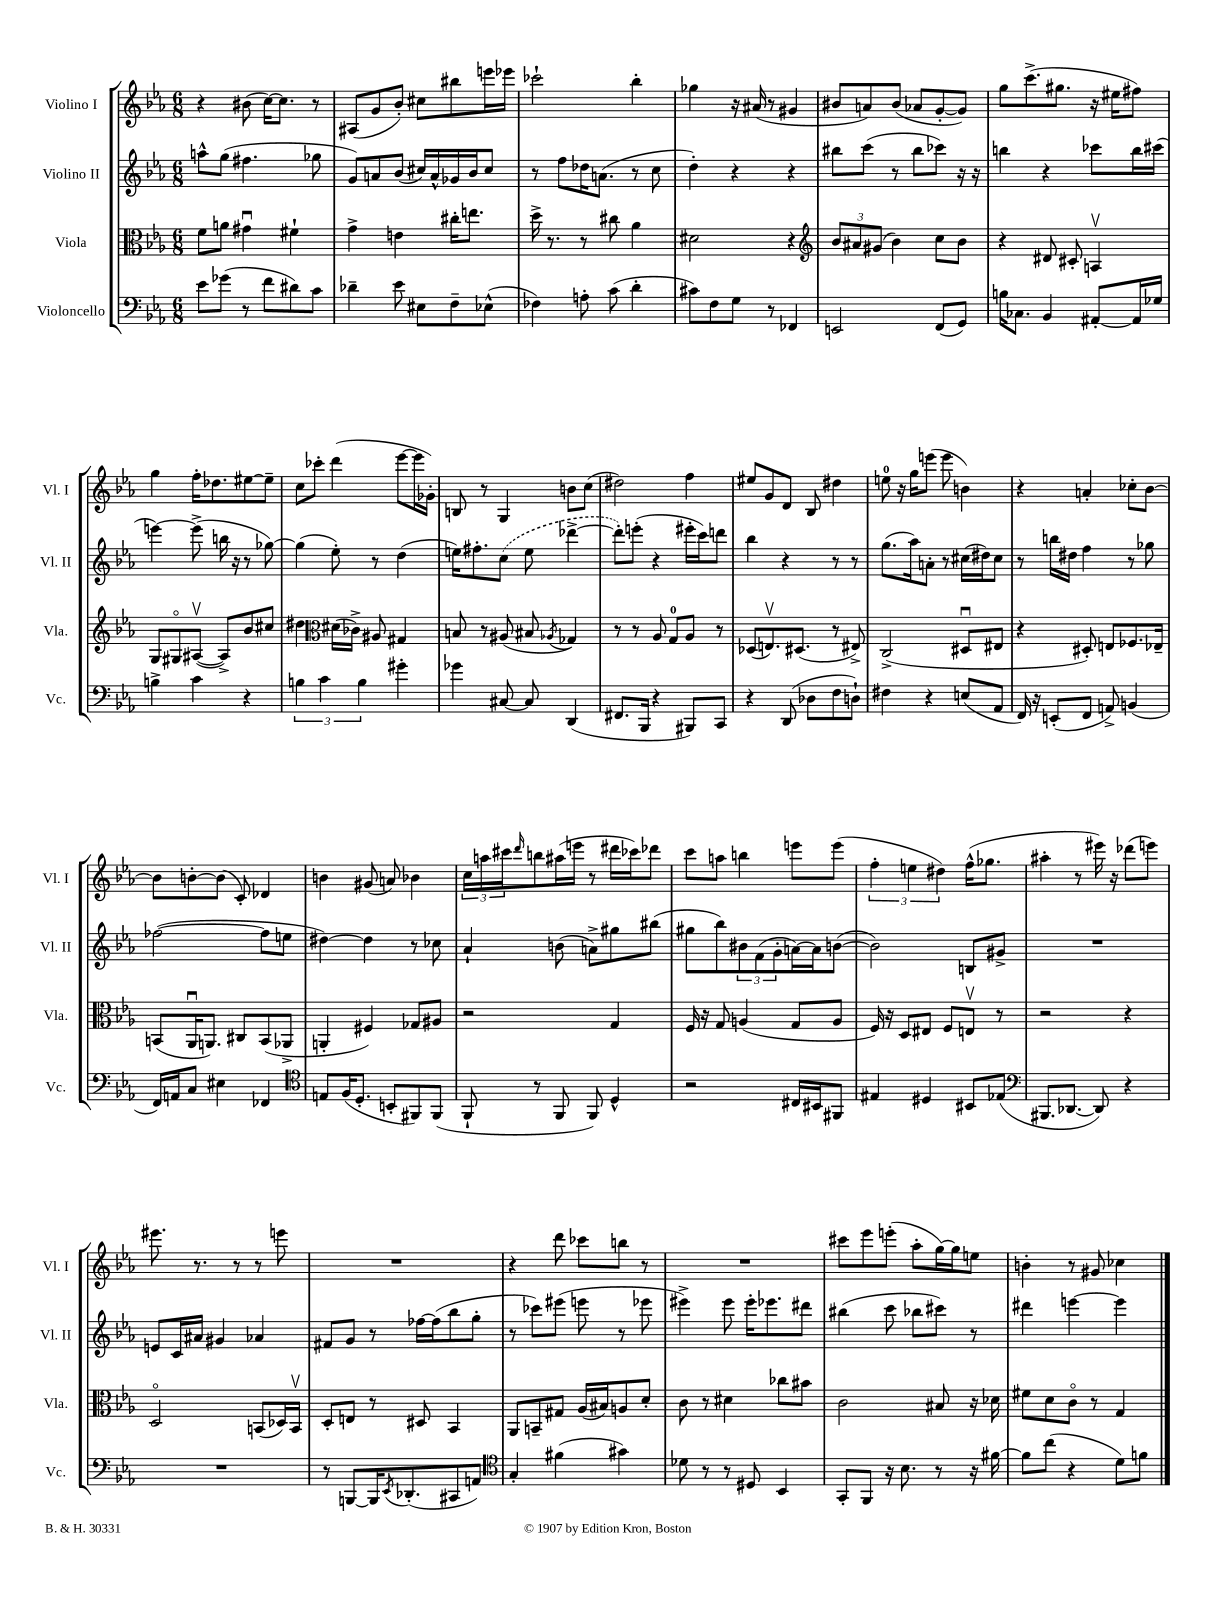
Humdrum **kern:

**kern	**kern	**kern	**kern
*staff4	*staff3	*staff2	*staff1
*clefF4	*clefC3	*clefG2	*clefG2
*k[b-e-a-]	*k[b-e-a-]	*k[b-e-a-]	*k[b-e-a-]
*M6/8	*M6/8	*M6/8	*M6/8
8e-	8f	8aa^^	4r
(8g-	8a	(8gg	.
8r	4g#u	4.ff#	(8b#
8f	.	.	[16cc)
.	.	.	8.cc]
8d#)	4f#`	.	.
8c	.	8gg-	8r
=	=	=	=
4d-~	4g^	8g)	(8A#
.	.	8a	8g
8e-	4e	(8b-	8b-')
8E#	.	16cc#)	8cc#
.	.	16a^^	.
8F~	16cc#'	16g-	8bb#
.	8.ee	16b-	.
(8E-^^	.	8cc#	16eee
.	.	.	16eee-
=	=	=	=
4F-)	16dd^	8r	2ccc-`
.	8.r	.	.
.	.	8ff	.
8A'	8r	16dd-	.
.	.	(8.a	.
(8c	8cc#	.	.
4d'	4a-	8r	4bb-'
.	.	8cc	.
=	=	=	=
8c#)	2d#	4dd')	4gg-
8F	.	.	.
8G	.	4r	16r
.	.	.	(16a#
8r	.	.	8r
4FF-	4r	4r	4g#
=	=	=	=
*	*clefG2	*	*
2EE	12b-	8bb#	8b#
.	12a#	.	.
.	.	(8ccc	8a)
.	(12g#	.	.
.	4b-)	8r	(8b#
.	.	8bb#	8a-
(8FF	8cc	8ccc-)	[8g'
8GG)	8b-	16r	8g])
.	.	16r	.
=	=	=	=
16B	4r	4bb	8gg
8.C-	.	.	.
.	.	.	(8.ccc^
4BB-	8d#	4r	.
.	.	.	8.gg#
.	8c#'	.	.
[8AA#'	4Av	8ccc-	16r
.	.	.	16ee#
16AA#]	.	16bb	8ff#)
16G-	.	(16ccc#	.
=	=	=	=
4B^	8G	[4eee)	4gg
.	8G#o	.	.
4c	([8A#v	(8eee^]	16ff'
.	.	.	8.dd-
.	8A#^])	16bb	.
.	.	16r	.
4r	8b-	8r	[8ee#
.	8cc#	[8gg-)	8ee#~]
=	=	=	=
6B	4dd#	(4gg-]	8cc
.	.	.	8ccc-'
6c	.	.	.
*	*clefC3	*	*
.	(16d#	8ee-')	(4ddd
.	16c-^)	.	.
6B	.	.	.
.	8A#	8r	.
4g#'	4G#	(4dd	[8eee-
.	.	.	16eee-]
.	.	.	16g-')
=	=	=	=
4g-	8B	16ee)	8B
.	.	8.ff#'	.
.	8r	.	8r
[8C#	(8A#	(8cc	4G
8C#]	8B#	8ee	.
.	8qA-	.	.
(4DD	4G-)	[4ddd-^	8b
.	.	.	(8cc
=	=	=	=
8.FF#	8r	8ddd-'])	2dd#)
.	8r	(8eee'	.
16BBB-	.	.	.
4r	8A-	4r	.
.	8G	.	.
8BBB#)	8A-	16eee#'	4ff
.	.	16ccc)	.
8CC	8r	8ddd	.
=	=	=	=
4r	(8D-	4bb-	8ee#
.	8.Ev)	.	8g
(8DD	.	4r	8d
.	(8.D#	.	.
8D-	.	.	8B-
8F	8r	8r	4dd#
8D`)	8E#^)	8r	.
=	=	=	=
4F#	(2C^	(8.gg	8ee
.	.	.	16r
.	.	16aa-)	16gg
4r	.	8a'	(8eee
.	.	8r	8eee
(8E	8D#u	(16cc#	4b)
.	.	16dd#)	.
8AA-	8E#	8cc#	.
=	=	=	=
16FF)	4r	8r	4r
16r	.	.	.
(8EE'	.	16bb	.
.	.	16dd#	.
8FF	8D#')	4ff	4a'
8AA^)	8E	.	.
(4BB	8.F-	8r	8cc-'
.	.	8gg-	[8b-
.	16E-~	.	.
=	=	=	=
16FF)	(8BB	([2ff-	8b-]
16AA	.	.	.
8C	16AA-u	.	[8b'
.	8.AA)	.	.
4E#	.	.	(8b]
.	8C#	.	8c')
4FF-	(8BB	8ff-]	4d-
.	8AA-^	8ee	.
=	=	=	=
*clefC4	*	*	*
8E	4AA'	[4dd#)	4b
(16F	.	.	.
8.D'	.	.	.
.	4F#)	4dd#]	(8g#
8BB'	.	.	8a)
8FF#)	8G-	8r	4b-
(8FF#	8A#	8cc-	.
=	=	=	=
8FF`	2r	4a-`	24cc
.	.	.	24aa
.	.	.	24ccc#
.	.	.	16qqddd
8r	.	.	8bb
8FF	.	(8b	(16aa#
.	.	.	16eee
8FF)	.	8a^)	8r
4D^^	4G	8gg#	16ddd#
.	.	.	16ccc-)
.	.	(8bb#	8ddd-
=	=	=	=
2r	16F	8gg#	8ccc
.	16r	.	.
.	8G	8bb-)	8aa
.	(4A	12b#	4bb
.	.	(12f	.
.	.	12g'	.
16C#	8G	[16a)	8eee
16BB#	.	16a]	.
8FF#	8A	([8b	(8eee
=	=	=	=
4E#	16F)	2b])	6ff'
.	16r	.	.
.	8D	.	.
.	.	.	6ee
4D#	8E#	.	.
.	.	.	6dd#)
.	8F	.	.
8BB#	8Ev	8B	(16ff^^
.	.	.	8.gg-
(8E-	8r	8g#^	.
=	=	=	=
*clefF4	*	*	*
8.BBB#	2r	2.r	4aa#'
[8.DD-	.	.	.
.	.	.	8r
8DD-])	.	.	16eee#)
.	.	.	16r
4r	4r	.	(8ddd-
.	.	.	8eee)
=	=	=	=
2.r	2Do	8e	8.eee#
.	.	16c	.
.	.	16a#	8.r
.	.	4g#	.
.	.	.	8r
.	(8BB	4a-	8r
.	16D-)	.	8eee
.	16BBv	.	.
=	=	=	=
8r	8D'	8f#	2.r
[8BBB	8E	8g	.
16BBB]	8r	8r	.
8qEE-	.	.	.
(8.DD-'	.	.	.
.	8D#	[16ff-	.
.	.	(16ff-]	.
8CC#	4BB-	8bb-	.
8AA)	.	8gg'	.
=	=	=	=
*clefC4	*	*	*
4G'	8AA-	8r	4r
.	8BB~	8ccc-)	.
(4f#	8G#	(8eee#	8ddd
.	(16A-	8eee	8ccc-
.	16B#)	.	.
4g#)	8A	8r	8bb
.	8d'	8eee-	8r
=	=	=	=
8d-	8c	4eee#^)	2.r
8r	8r	.	.
8r	4d#	8eee#	.
8D#	.	16eee#'	.
.	.	8.eee-	.
4BB-	8cc-	.	.
.	8b#	8ddd#	.
=	=	=	=
8GG'	2c	(4bb#	8ccc#
8FF	.	.	8eee-
16r	.	8ccc	(8eee'
8.B-	.	.	.
.	.	8bb-	8aa-'
8r	8B#	8ccc#)	[16gg)
.	.	.	16gg]
16r	16r	8r	8ee
[16f#	16d-	.	.
=	=	=	=
8f#]	8f#	4ddd#	4b'
(8cc	8d	.	.
4r	8co	[4eee	8r
.	8r	.	8g#
8d)	4G	4eee]	4cc-
8f	.	.	.
==	==	==	==
*-	*-	*-	*-
